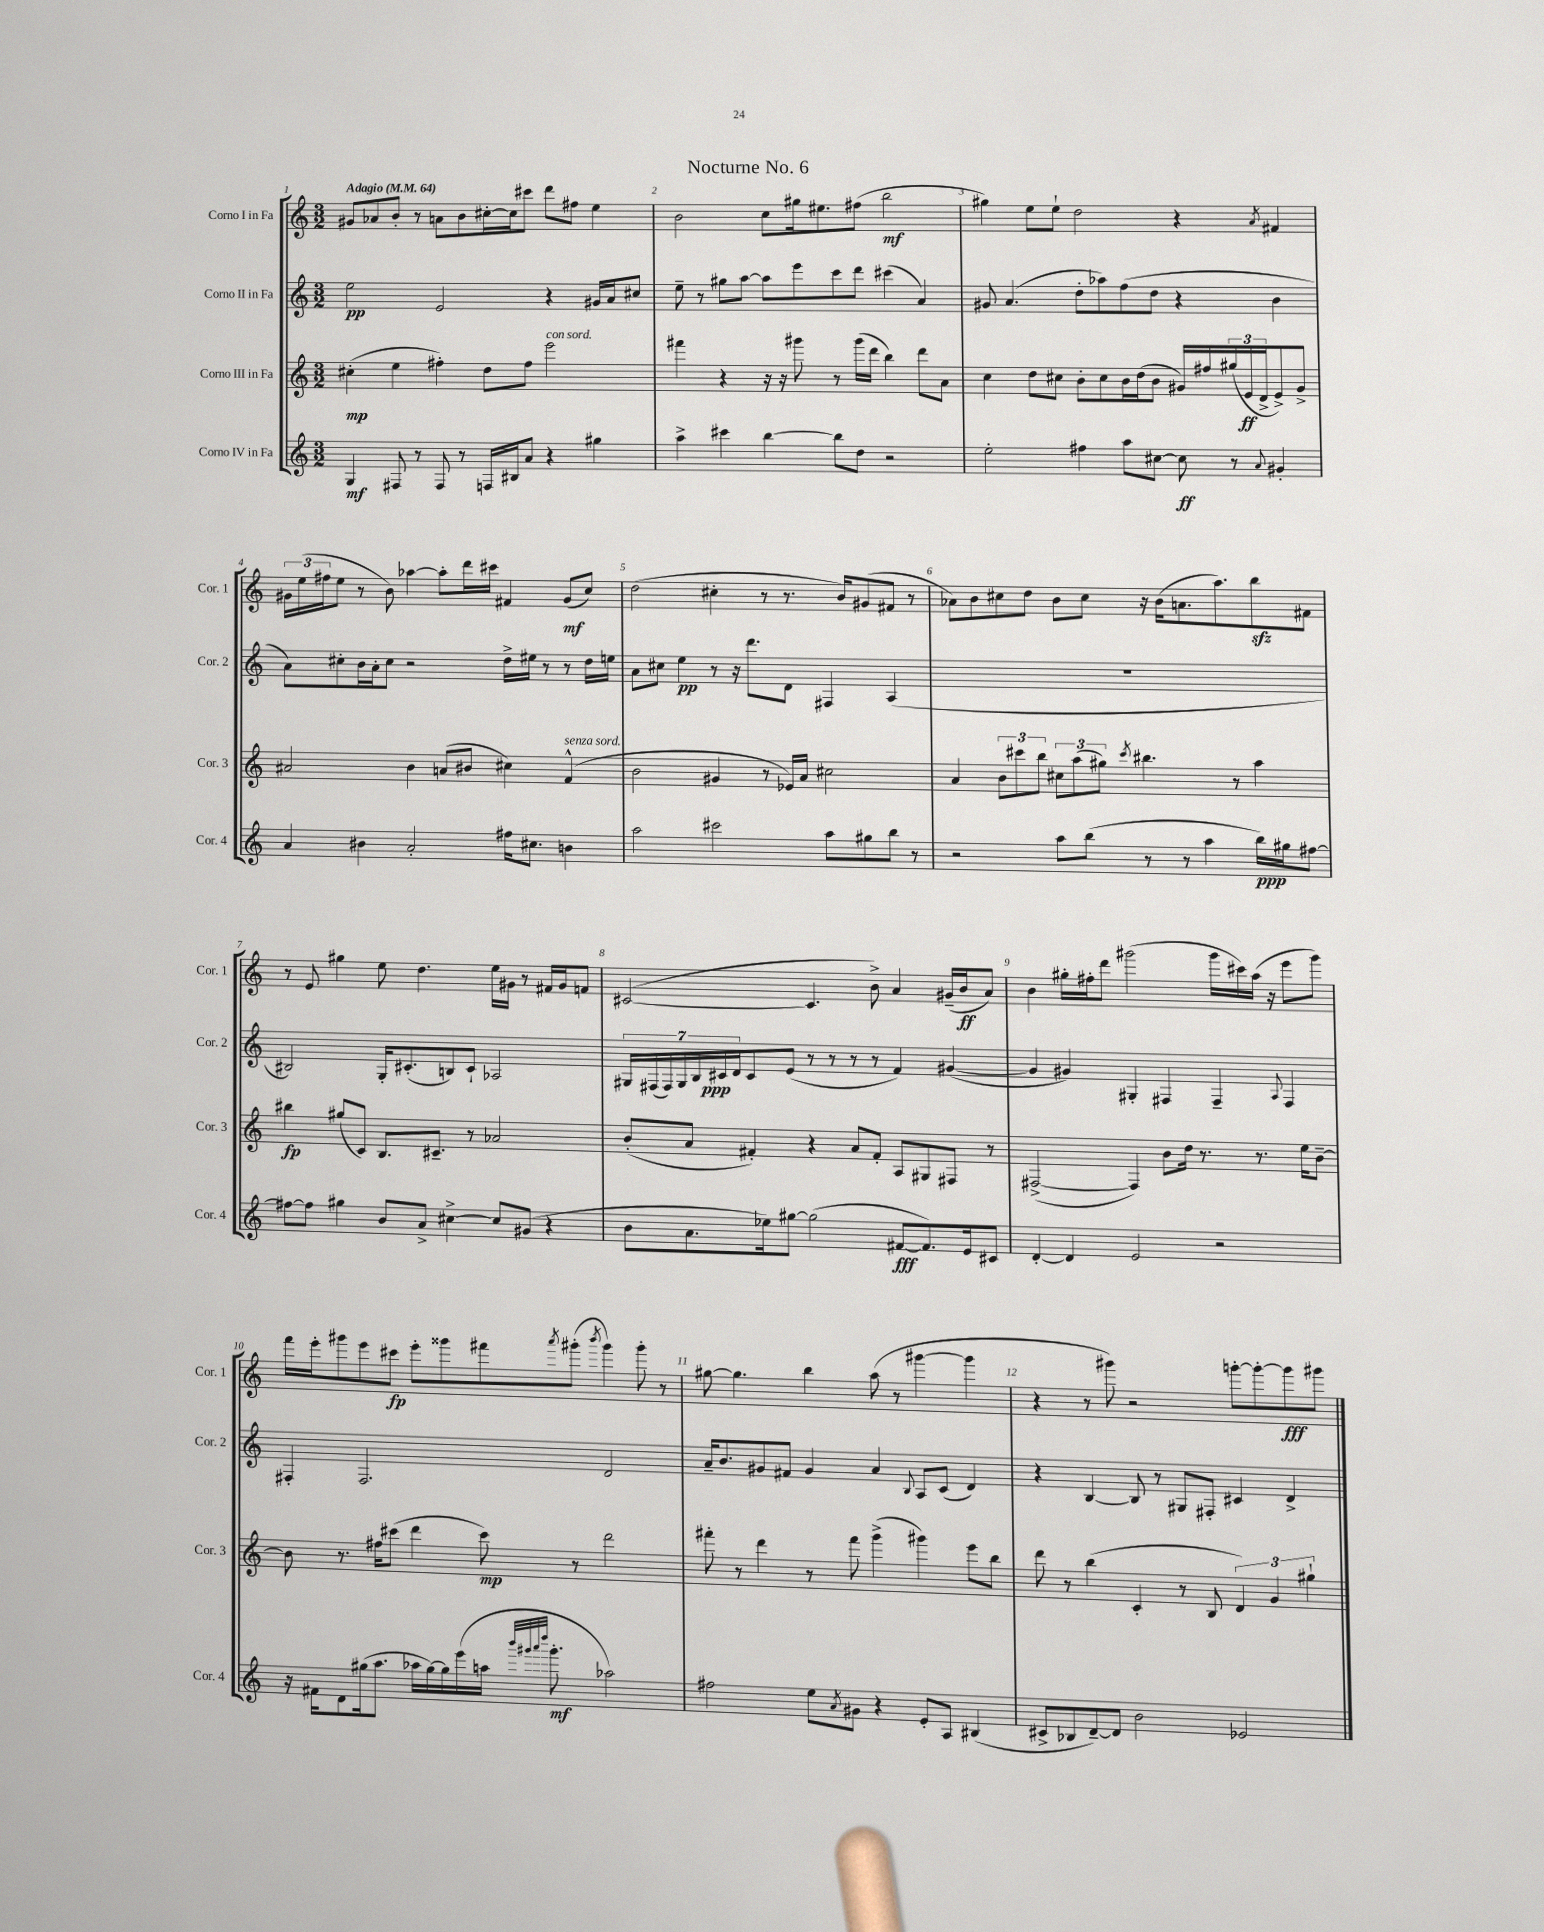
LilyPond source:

\header { title = "Nocturne No. 6" }
<<
\new StaffGroup <<
\new Staff = "s0" \with { instrumentName = "Corno I in Fa" shortInstrumentName = "Cor. 1" } {
    \clef treble \key c \major \numericTimeSignature \time 3/2 \tempo "Adagio" 4 = 64
    gis'8 aes'8 b'8-. r8 a'8 b'8 cis''16~-. cis''16 cis'''8 d'''8 fis''8 e''4 |
    b'2 c''8 gis''16 eis''8. fis''8( b''2\mf |
    gis''4) e''8 e''8-! d''2 r4 \acciaccatura { a'8 } fis'4 |
    \tuplet 3/2 { gis'16 e''16( fis''16 } e''8 r8 b'8) aes''4~ aes''8-. d'''16 cis'''16 fis'4 gis'8\mf( c''8) |
    d''2( cis''4-. r8 r8. b'16) gis'8( fis'8 r8 |
    aes'8) b'8 cis''8 d''8 b'8 cis''8 r16 b'16( a'8. a''8.) b''8\sfz fis'8 |
    r8 e'8 gis''4 e''8 d''4. e''16 gis'16 r8 fis'16 gis'16 f'8 |
    cis'2~( cis'4. b'8->) a'4 gis'16--( b'16\ff a'8) |
    b'4 gis''16-. fis''16-. d'''8 gis'''2( gis'''16 cis'''16) a''16( r16 e'''8 gis'''8) |
    f'''16 e'''16-. gis'''8 e'''8 cis'''8\fp e'''8-. gisis'''8 fis'''8 \acciaccatura { a'''8 } gis'''8-.( \acciaccatura { b'''8 } gis'''4) gis'''8-. r8 |
    gis''8~ gis''4. b''4 a''8( r8 gis'''4~ gis'''4 |
    r4 r8 gis'''8) r2 g'''8~-. g'''8~-. g'''8\fff gis'''8 \bar "|." |
}
\new Staff = "s1" \with { instrumentName = "Corno II in Fa" shortInstrumentName = "Cor. 2" } {
    \clef treble \key c \major \numericTimeSignature \time 3/2
    e''2\pp e'2 r4 gis'16 a'16 cis''8 |
    e''8-- r8 gis''8 a''8~ a''8 e'''8 c'''8 d'''8 cis'''4( a'4) |
    gis'8 a'4.( d''8-. aes''8) f''8( d''8 r4 b'4 |
    a'8) cis''8-. b'16 a'16-. cis''8 r2 d''16-> eis''16 r8 r8 d''16 e''16 |
    a'8 cis''8 e''4\pp r8 r16 d'''8. d'8 fis4 a4( |
    R1. |
    bis2) g16-. cis'8.-.( b8) cis'8-! aes2 |
    \tuplet 7/4 { gis16 fis16( fis16) gis16 b16 cis'16\ppp d'16 } cis'8 e'8( r8 r8 r8 r8 f'4) gis'4~( |
    gis'4 gis'4) gis4-. fis4 fis4-- \appoggiatura { a8 } fis4 |
    fis4-. fis2. d'2 |
    a'16-- b'8. gis'8 fis'8 gis'4 a'4 \appoggiatura { b8 } a8 c'8( d'4) |
    r4 b4~ b8 r8 gis8 fis8-. cis'4 d'4-> \bar "|." |
}
\new Staff = "s2" \with { instrumentName = "Corno III in Fa" shortInstrumentName = "Cor. 3" } {
    \clef treble \key c \major \numericTimeSignature \time 3/2
    cis''4-.\mp( e''4 fis''4-.) d''8 fis''8 e'''2^\markup { \italic "con sord." } |
    fis'''4 r4 r16 r16 gis'''8 r8 gis'''16( d'''16 b''4) d'''8 a'8 |
    c''4 d''8 cis''8 b'8-. cis''8 b'16 d''16( b'8 gis'16) fis''16 \tuplet 3/2 { gis''16( e'16\ff d'16-> } e'8->) gis'8-> |
    ais'2 b'4 a'8( bis'8 cis''4) f'4-^^\markup { \italic "senza sord." }( |
    b'2 gis'4 r8 ees'16) a'16 cis''2 |
    a'4 \tuplet 3/2 { b'8 cis'''8 b''8 } \tuplet 3/2 { cis''8 a''8( gis''8) } \acciaccatura { cis'''8 } bis''4. r8 a''4 |
    bis''4\fp gis''8( c'8) b8. cis'8.-- r8 aes'2 |
    b'8-.( a'8 fis'4-.) r4 a'8 fis'8-. a8 gis8 fis8 r8 |
    fis2~->( fis4) b'8 d''16 r8. r8. e''16 b'8~-- |
    b'8 r8. fis''16 cis'''8( d'''4 cis'''8\mp) r8 d'''2 |
    fis'''8-. r8 d'''4 r8 fis'''8 g'''4->( gis'''4) e'''8 b''8 |
    d'''8 r8 b''4( c'4-. r8 b8 \tuplet 3/2 { d'4) g'4 gis''4-! } \bar "|." |
}
\new Staff = "s3" \with { instrumentName = "Corno IV in Fa" shortInstrumentName = "Cor. 4" } {
    \clef treble \key c \major \numericTimeSignature \time 3/2
    g4\mf fis8 r8 fis8 r8 f16 bis16 a'8 r4 gis''4 |
    a''4-> cis'''4 b''4~ b''8 d''8 r2 |
    e''2-. fis''4 a''8 cis''8~ cis''8\ff r8 \appoggiatura { a'8 } gis'4-. |
    a'4 bis'4 a'2-. fis''16 cis''8. b'4 |
    a''2 cis'''2 a''8 gis''8 b''8 r8 |
    r2 a''8 b''8( r8 r8 a''4 b''16\ppp) gis''16 fis''8~ |
    fis''8~ fis''8 gis''4 b'8 a'8-> cis''4~-> cis''8 gis'8( r4 |
    b'8 a'8. ees''16) gis''8~ gis''2( fis'8~\fff fis'8.) e'16 cis'8 |
    d'4~-. d'4 e'2 r2 |
    r16 fis'16 d'8 gis''16( a''8. aes''16 gis''16~) gis''16 e'''16( a''16 \grace { b'''32 gis'''32 a'''32 d''''32 } gis'''8.-.\mf aes''2) |
    fis''2 e''8 \acciaccatura { a'8 } gis'8 r4 e'8-. a8 bis4( |
    cis'8-> bes8 d'8~--) d'8 b'2 ees'2 \bar "|." |
}
>>
>>
\layout { \context { \Score \override BarNumber.break-visibility = ##(#f #t #t) barNumberVisibility = #all-bar-numbers-visible } }
